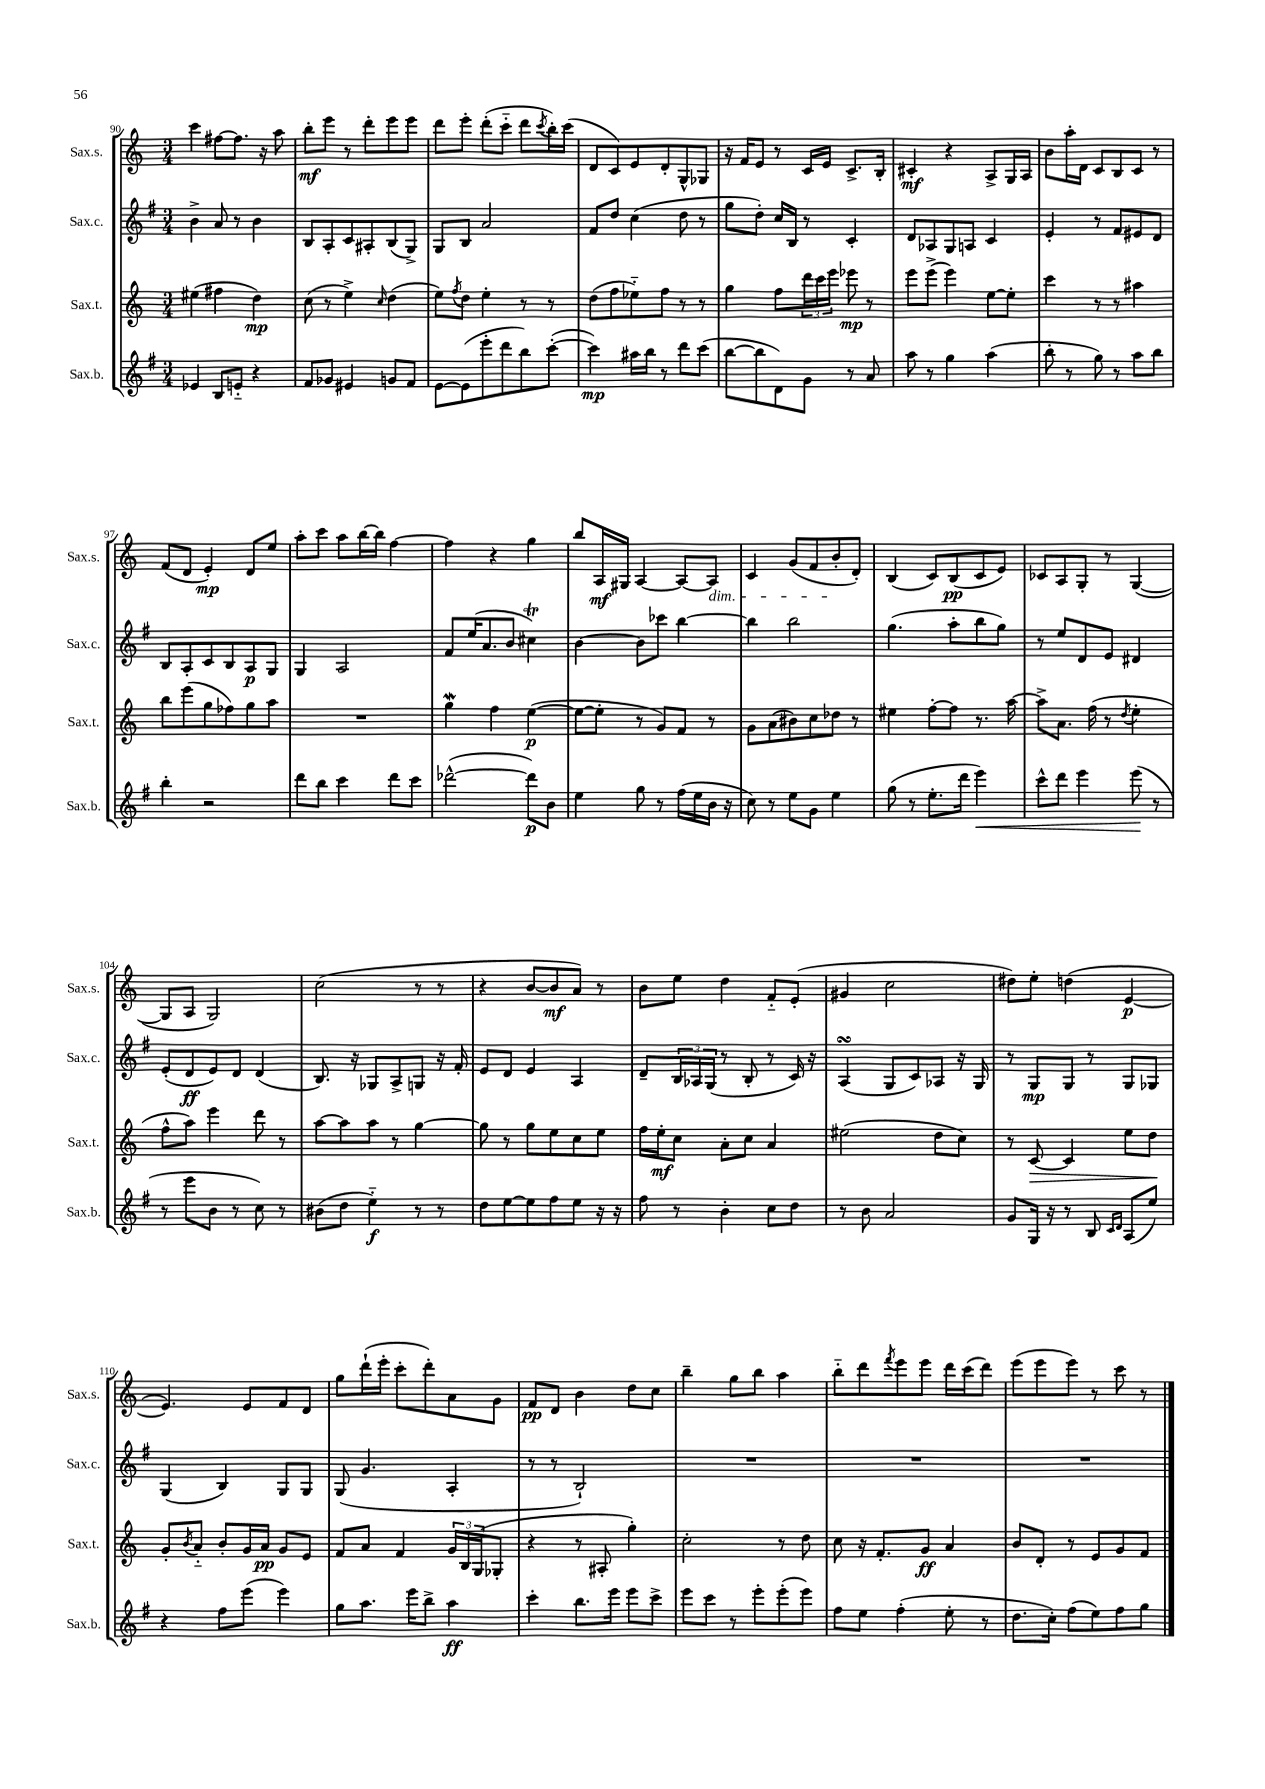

**kern	**dynam	**kern	**dynam	**kern	**dynam	**kern	**dynam
*part4	*part4	*part3	*part3	*part2	*part2	*part1	*part1
*staff4	*staff4	*staff3	*staff3	*staff2	*staff2	*staff1	*staff1
*I"Sax.b.	*	*I"Sax.t.	*	*I"Sax.c.	*	*I"Sax.s.	*
*I'Sax.b.	*	*I'Sax.t.	*	*I'Sax.c.	*	*I'Sax.s.	*
*clefG2	*	*clefG2	*	*clefG2	*	*clefG2	*
*k[f#]	*	*k[]	*	*k[f#]	*	*k[]	*
*M3/4	*	*M3/4	*	*M3/4	*	*M3/4	*
=90	=90	=90	=90	=90	=90	=90	=90
4e-X/	.	(4ee#X\	.	4b^\	.	4ccc\	.
8B/L	.	4ff#X\	.	8a/	.	[8ff#X\L	.
8en/J	.	.	.	8r	.	8.ff#\J]	.
4r	.	4dd\)	mp	4b\	.	.	.
.	.	.	.	.	.	16r	.
.	.	.	.	.	.	8aa\	.
=91	=91	=91	=91	=91	=91	=91	=91
8f#/L	.	(8cc\	.	8B/L	.	8bb'\L	mf
8g-X/J	.	8r	.	8A'/	.	8eee\J	.
4e#X/	.	4ee^\)	.	8c/	.	8r	.
.	.	.	.	8A#X'/	.	8ddd'\L	.
.	.	16qqcc/	.	.	.	.	.
8gn/L	.	(4dd\	.	(8B/	.	8eee\	.
8f#/J	.	.	.	8G^/J)	.	8eee\J	.
=92	=92	=92	=92	=92	=92	=92	=92
[8e\L	.	8ee\L)	.	8G/L	.	8ddd\L	.
.	.	8qff/	.	.	.	.	.
(8e\]	.	8dd\J	.	8B/J	.	8eee'\J	.
8eee'\	.	4ee'\	.	2a/	.	(8ddd'\L	.
8ddd\	.	.	.	.	.	8ccc\J	.
8bb\)	.	8r	.	.	.	8ddd\L	.
.	.	.	.	.	.	8qccc/	.
([8ccc'\J	.	8r	.	.	.	16bb'\L)	.
.	.	.	.	.	.	(16ccc\JJ	.
=93	=93	=93	=93	=93	=93	=93	=93
4ccc\])	mp	(8dd\L	.	8f#/L	.	8d/L	.
.	.	8ff\	.	8dd/J	.	8c/)	.
16aa#X\LL	.	8ee-X\)	.	(4cc\	.	8e/	.
16bb\JJ	.	.	.	.	.	.	.
8r	.	8ff\J	.	.	.	8d'/	.
8ddd\L	.	8r	.	8dd\	.	8G^^/	.
(8ccc\J	.	8r	.	8r	.	8G-X/J	.
=94	=94	=94	=94	=94	=94	=94	=94
[8bb\L	.	4gg\	.	8gg\L	.	16r	.
.	.	.	.	.	.	16f/KL	.
8bb\]	.	.	.	8dd'\J)	.	8e/J	.
8d\)	.	8ff\L	.	16cc/LL	.	8r	.
.	.	.	.	16B/JJ	.	.	.
8g\J	.	24ddd\L	.	8r	.	16c/LL	.
.	.	24ccc\	.	.	.	.	.
.	.	.	.	.	.	16e/JJ	.
.	.	24eee\JJ	.	.	.	.	.
8r	.	8eee-X\	mp	4c'/	.	8.c^/L	.
8a/	.	8r	.	.	.	.	.
.	.	.	.	.	.	16B'/Jk	.
=95	=95	=95	=95	=95	=95	=95	=95
8aa\	.	8eee\L	.	8d/L	.	4c#X'/	mf
8r	.	(8eee^\J	.	8A-X/	.	.	.
4gg\	.	4eee\)	.	8G/	.	4r	.
.	.	.	.	8An/J	.	.	.
(4aa\	.	[8ee\L	.	4c/	.	8A^/L	.
.	.	8ee'\J]	.	.	.	16G/L	.
.	.	.	.	.	.	16A/JJ	.
=96	=96	=96	=96	=96	=96	=96	=96
8bb'\	.	4ccc\	.	4e'/	.	8b\L	.
8r	.	.	.	.	.	16aa'\L	.
.	.	.	.	.	.	16d\JJ	.
8gg\)	.	8r	.	8r	.	8c/L	.
8r	.	8r	.	8f#/L	.	8B/	.
8aa\L	.	4aa#X\	.	8e#X/	.	8c/J	.
8bb\J	.	.	.	8d/J	.	8r	.
!!LO:LB:g=z
=97	=97	=97	=97	=97	=97	=97	=97
4bb'\	.	8bb\L	.	8B/L	.	(8f/L	.
.	.	(8eee\	.	8A'/	.	8d/J	.
2r	.	8gg\	.	8c/	.	4e'/)	mp
.	.	8ff-X\)	.	8B/	.	.	.
.	.	8gg\	.	8A/	p	8d/L	.
.	.	8aa\J	.	8G/J	.	8ee/J	.
=98	=98	=98	=98	=98	=98	=98	=98
8ddd\L	.	2.r	.	4G/	.	8aa'\L	.
8bb\J	.	.	.	.	.	8ccc\J	.
4ccc\	.	.	.	2A/	.	8aa\L	.
.	.	.	.	.	.	[16bb\L	.
.	.	.	.	.	.	16bb\JJ]	.
8ddd\L	.	.	.	.	.	[4ff\	.
8ccc\J	.	.	.	.	.	.	.
=99	=99	=99	=99	=99	=99	=99	=99
([2ddd-X^^\	.	4ggW\	.	8f#/L	.	4ff\]	.
.	.	.	.	(16ee/K	.	.	.
.	.	.	.	8.a/	.	.	.
.	.	4ff\	.	.	.	4r	.
.	.	.	.	8b/J	.	.	.
8ddd-\L])	p	([4ee\	p	4cc#Xt\)	.	4gg\	.
8b\J	.	.	.	.	.	.	.
=100	=100	=100	=100	=100	=100	=100	=100
4ee\	.	8ee\L_	.	[4b\	.	8bb/L	.
.	.	8ee'\J]	.	.	.	16A/L	mf
.	.	.	.	.	.	16G#X/JJ	.
8gg\	.	8r	.	8b\L]	.	[4A/	.
8r	.	8g/L)	.	8ccc-X\J	.	.	.
(16ff#\LL	.	8f/J	.	[4bb\	.	8A/L_	.
16ee\	.	.	.	.	.	.	.
!	!	!	!	!	!	!LO:TX:b:i:t=dim.	!
16b\JJ	.	8r	.	.	.	8A/J]	.
16r	.	.	.	.	.	.	.
=101	=101	=101	=101	=101	=101	=101	=101
8cc\)	.	8g\L	.	4bb\]	.	4c/	.
8r	.	(8a\	.	.	.	.	.
8ee\L	.	8b#X\)	.	2bb\	.	(8g/L	.
8g\J	.	8cc\	.	.	.	8f/	.
4ee\	.	8dd-X\J	.	.	.	8b'/	.
.	.	8r	.	.	.	8d'/J)	.
=102	=102	=102	=102	=102	=102	=102	=102
(8gg\	.	4ee#X\	.	(4.gg\	.	(4B/	.
8r	.	.	.	.	.	.	.
8.ee'\L	.	[8ff'\L	.	.	.	8c/L)	.
.	.	8ff\J]	.	8aa'\L	.	(8B/	pp
16ddd\Jk	.	.	.	.	.	.	.
!	!LO:HP:b	!	!	!	!	!	!
4eee\)	<	8.r	.	8bb\	.	8c/	.
.	.	.	.	8gg\J)	.	8e/J)	.
.	.	[16aa\	.	.	.	.	.
=103	=103	=103	=103	=103	=103	=103	=103
8ccc^^\L	.	8aa^\L]	.	8r	.	8c-X/L	.
8ddd\J	.	8.a\J	.	8ee/L	.	8A/	.
4eee\	.	.	.	8d/	.	8G'/J	.
.	.	(16ff\	.	.	.	.	.
.	.	8r	.	8e/J	.	8r	.
.	.	8qdd/	.	.	.	.	.
(8eee\	.	4ee'\	.	4d#X/	.	([4G/	.
8r	[	.	.	.	.	.	.
!!LO:LB:g=z
=104	=104	=104	=104	=104	=104	=104	=104
8r	.	8ff^^\L	.	(8e'/L	.	8G/L]	.
8eee\L	.	8aa\J)	.	8d/	ff	8A/J	.
8b\J	.	4eee\	.	8e/)	.	2G/)	.
8r	.	.	.	8d/J	.	.	.
8cc\)	.	8ddd\	.	(4d/	.	.	.
8r	.	8r	.	.	.	.	.
=105	=105	=105	=105	=105	=105	=105	=105
(8b#X\L	.	[8aa\L	.	8.B/)	.	(2cc\	.
8dd\J	.	8aa\]	.	.	.	.	.
.	.	.	.	16r	.	.	.
4ee\)	f	8aa\J	.	8G-X/L	.	.	.
.	.	8r	.	8A^/	.	.	.
8r	.	[4gg\	.	8Gn/J	.	8r	.
8r	.	.	.	16r	.	8r	.
.	.	.	.	16f#'/	.	.	.
=106	=106	=106	=106	=106	=106	=106	=106
8dd\L	.	8gg\]	.	8e/L	.	4r	.
[8ee\	.	8r	.	8d/J	.	.	.
8ee\]	.	8gg\L	.	4e/	.	[8b/L	.
8ff#\	.	8ee\	.	.	.	8b/]	mf
8ee\J	.	8cc\	.	4A/	.	8a/J)	.
16r	.	8ee\J	.	.	.	8r	.
16r	.	.	.	.	.	.	.
=107	=107	=107	=107	=107	=107	=107	=107
8ff#\	.	16ff\LL	.	8d~/L	.	8b\L	.
.	.	16ee'\J	mf	.	.	.	.
8r	.	8cc\J	.	24B/L	.	8ee\J	.
.	.	.	.	24A-X/	.	.	.
.	.	.	.	(24G/JJ	.	.	.
4b'\	.	8a'\L	.	8r	.	4dd\	.
.	.	8cc\J	.	8B'/	.	.	.
8cc\L	.	4a/	.	8r	.	8f/L	.
8dd\J	.	.	.	16c/)	.	(8e'/J	.
.	.	.	.	16r	.	.	.
=108	=108	=108	=108	=108	=108	=108	=108
8r	.	(2ee#X\	.	(4AsSSS/	.	4g#X/	.
8b\	.	.	.	.	.	.	.
2a/	.	.	.	8G/L	.	2cc\	.
.	.	.	.	8c/)	.	.	.
.	.	8dd\L	.	8A-X/J	.	.	.
.	.	8cc\J)	.	16r	.	.	.
.	.	.	.	16G/	.	.	.
=109	=109	=109	=109	=109	=109	=109	=109
8g/L	.	8r	.	8r	.	8dd#X\L)	.
!	!	!	!LO:HP:b	!	!	!	!
16G/Jk	.	[8c/	>	8G/L	mp	8ee'\J	.
16r	.	.	.	.	.	.	.
8r	.	4c/]	.	8G/J	.	(4ddn\	.
8B/	.	.	.	8r	.	.	.
16qqc/LL	.	.	.	.	.	.	.
16qqd/JJ	.	.	.	.	.	.	.
(8A/L	.	8ee\L	.	8G/L	.	[4e/	p
8ee/J)	.	8dd\J	.	8G-X/J	.	.	.
.	.	.	]	.	.	.	.
!!LO:LB:g=z
=110	=110	=110	=110	=110	=110	=110	=110
4r	.	8g'/L	.	(4G/	.	4.e/])	.
.	.	8qb/	.	.	.	.	.
.	.	8a/J	.	.	.	.	.
8ff#\L	.	8b'/L	.	4B/)	.	.	.
(8eee\J	.	16g/L	.	.	.	8e/L	.
.	.	16a/JJ	pp	.	.	.	.
4eee\)	.	8g/L	.	8G/L	.	8f/	.
.	.	8e/J	.	8G/J	.	8d/J	.
=111	=111	=111	=111	=111	=111	=111	=111
8gg\L	.	8f/L	.	(8G/	.	8gg\L	.
8.aa\J	.	8a/J	.	4.g/	.	(16ddd`\L	.
.	.	.	.	.	.	16eee'\JJ	.
.	.	4f/	.	.	.	8ccc'\L	.
16eee\KL	.	.	.	.	.	.	.
8bb^\J	.	.	.	.	.	8ddd'\)	.
4aa\	ff	24g/LL	.	4A'/	.	8a\	.
.	.	24B/	.	.	.	.	.
.	.	(24G/J	.	.	.	.	.
.	.	8G-X'/J	.	.	.	8g\J	.
=112	=112	=112	=112	=112	=112	=112	=112
4ccc'\	.	4r	.	8r	.	8f/L	pp
.	.	.	.	8r	.	8d/J	.
8.bb\L	.	8r	.	2B`/)	.	4b\	.
.	.	8A#X'/	.	.	.	.	.
16eee\Jk	.	.	.	.	.	.	.
8eee\L	.	4gg'\)	.	.	.	8dd\L	.
8ccc^\J	.	.	.	.	.	8cc\J	.
=113	=113	=113	=113	=113	=113	=113	=113
8eee\L	.	2cc'\	.	2.r	.	4bb~\	.
8ccc\J	.	.	.	.	.	.	.
8r	.	.	.	.	.	8gg\L	.
8eee'\L	.	.	.	.	.	8bb\J	.
(8eee'\	.	8r	.	.	.	4aa\	.
8eee\J)	.	8dd\	.	.	.	.	.
=114	=114	=114	=114	=114	=114	=114	=114
8ff#\L	.	8cc\	.	2.r	.	8bb\L	.
8ee\J	.	16r	.	.	.	8ddd\	.
.	.	8.f'/L	.	.	.	.	.
.	.	.	.	.	.	8qfff/	.
(4ff#'\	.	.	.	.	.	8eee\	.
.	.	8g/J	ff	.	.	8eee\J	.
8ee'\	.	4a/	.	.	.	16ddd\LL	.
.	.	.	.	.	.	(16ccc\J	.
8r	.	.	.	.	.	8ddd\J)	.
=115	=115	=115	=115	=115	=115	=115	=115
8.dd\L	.	8b/L	.	2.r	.	(8eee\L	.
.	.	8d'/J	.	.	.	8eee\	.
16cc'\Jk)	.	.	.	.	.	.	.
(8ff#\L	.	8r	.	.	.	8eee\J)	.
8ee\)	.	8e/L	.	.	.	8r	.
8ff#\	.	8g/	.	.	.	8ccc\	.
8gg\J	.	8f/J	.	.	.	8r	.
==	==	==	==	==	==	==	==
*-	*-	*-	*-	*-	*-	*-	*-
